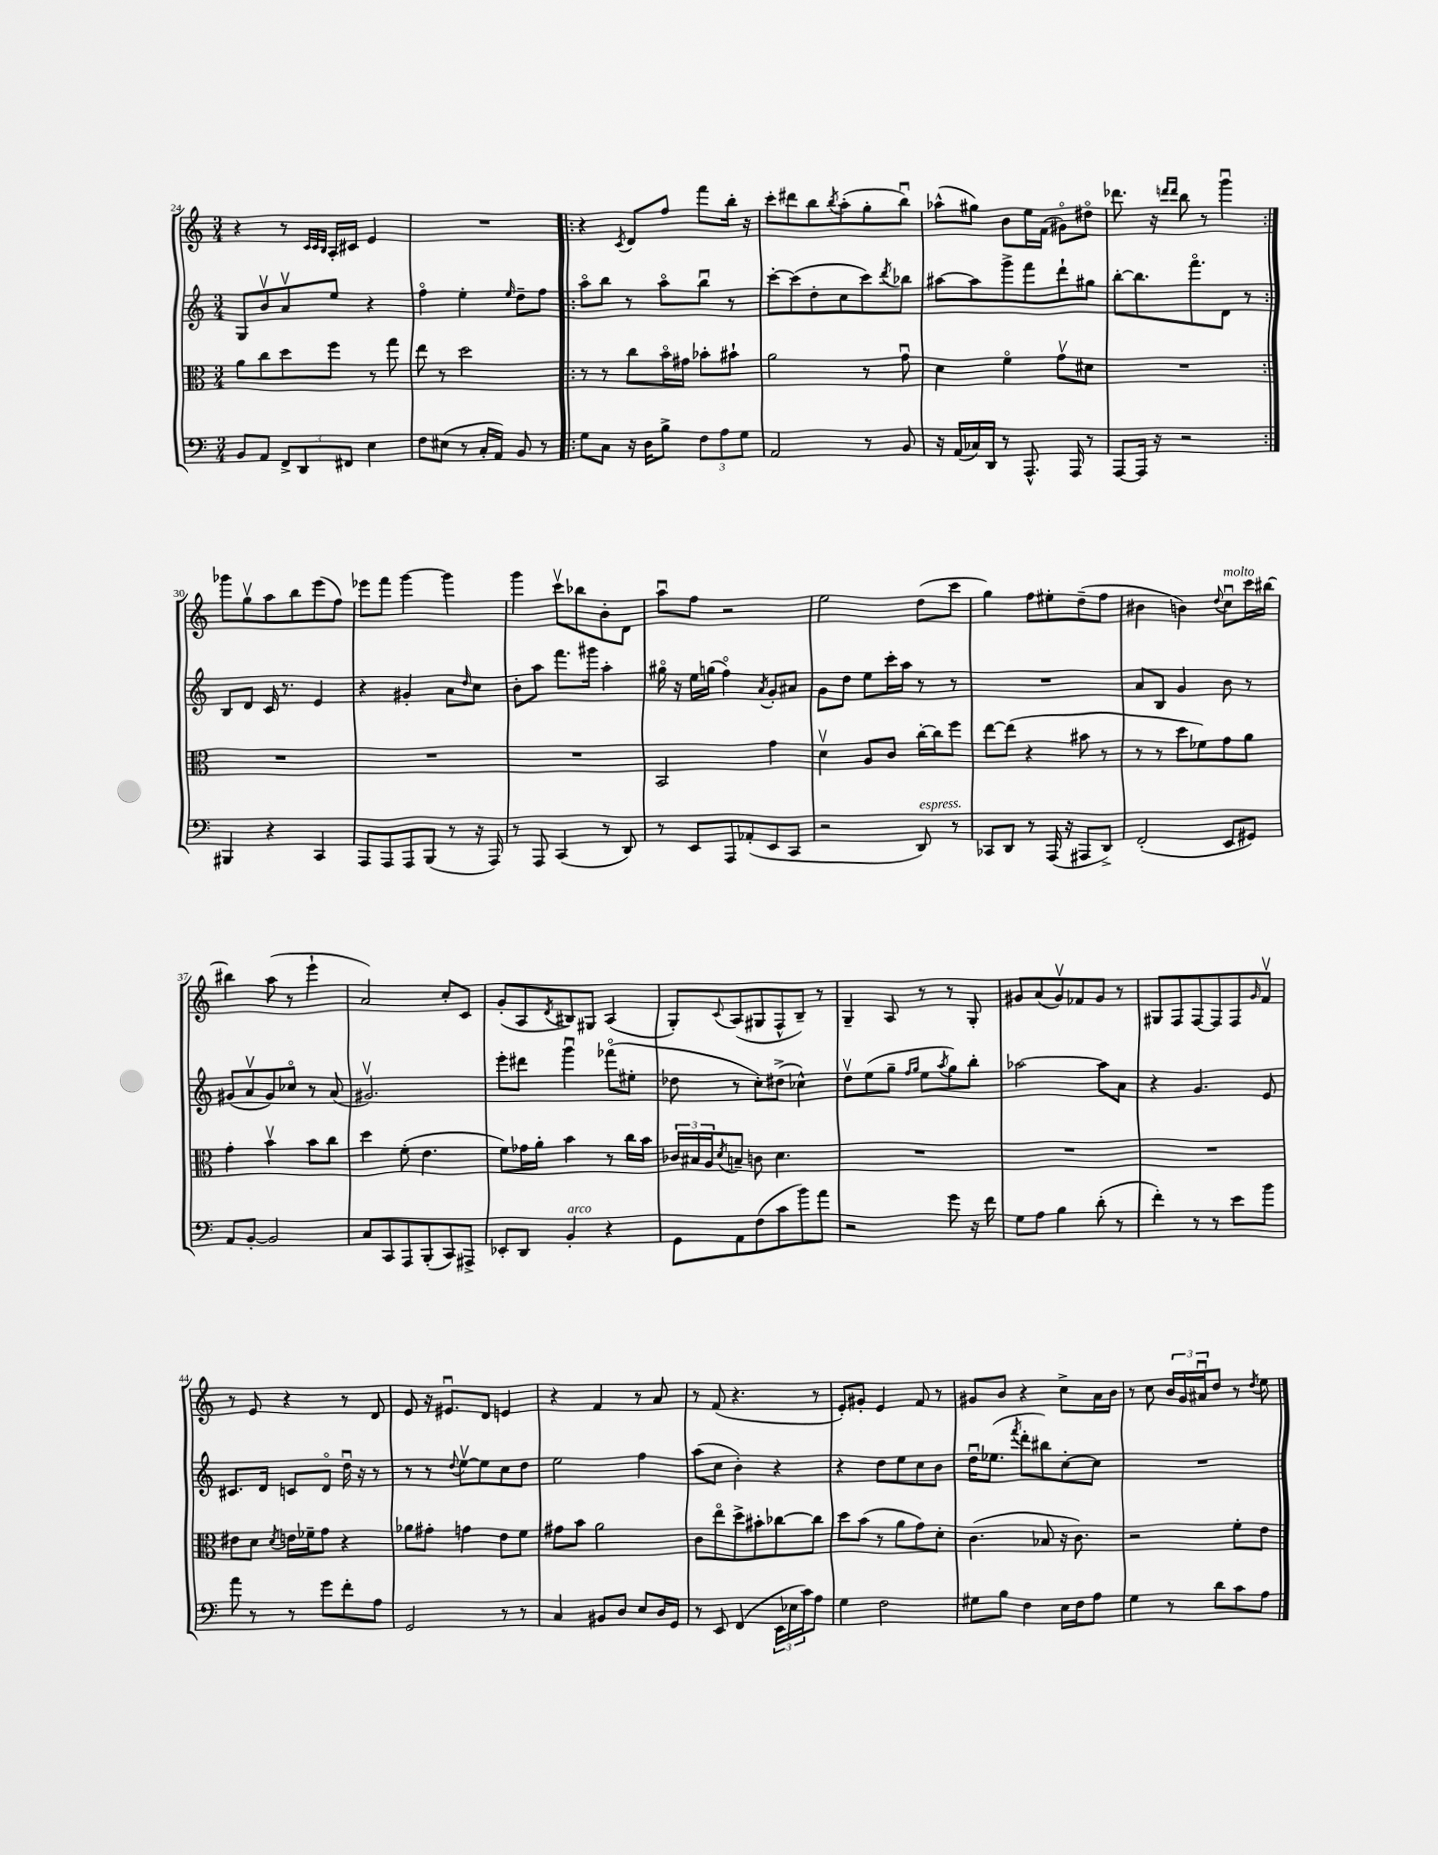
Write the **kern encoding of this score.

**kern	**kern	**kern	**kern
*staff4	*staff3	*staff2	*staff1
*clefF4	*clefC3	*clefG2	*clefG2
*k[]	*k[]	*k[]	*k[]
*M3/4	*M3/4	*M3/4	*M3/4
8BB	8a	8G	4r
8AA	8cc	8bv	.
12FF^	8dd	8av	8r
12DD	.	.	.
.	.	.	32qqc
.	.	.	32qqc
.	.	.	32qqB
.	8ff	8ee	16A'
12FF#	.	.	.
.	.	.	16c#
4E	8r	4r	4e
.	8gg	.	.
=	=	=	=
8F	8ee	4ffo	2.r
(8E#	8r	.	.
8r	2dd	4ee'	.
16C'	.	.	.
16AA)	.	.	.
.	.	16qqee	.
8BB	.	8dd~	.
8r	.	8ff	.
=!|:	=!|:	=!|:	=!|:
8G	8r	8aao	4r
8C	8r	8bb	.
.	.	.	8qc
16r	8cc	8r	8d
16D	.	.	.
8B^	16bo	8aao	8ff
.	16g#	.	.
12F	8b-'	8bbu	8fff
12A	.	.	.
.	8b#`	8r	16bb'
12G	.	.	.
.	.	.	16r
=	=	=	=
2AA	2a	[8ccc'	8ccc'
.	.	(8ccc]	8ddd#
.	.	8dd'	8bb
.	.	.	8qbb
.	.	8cc	(8aa'
8r	8r	8ccc)	8gg'
.	.	8qddd	.
8BB	8gu	8bb-	8bbu)
=	=	=	=
16r	4d	[8aa#	(8aa-^^
(16AA	.	.	.
16C-)	.	8aa#]	8gg#)
16DD	.	.	.
8r	4fo	8ggg^	8b
8.AAA^^	.	8fff	16ee
.	.	.	(16f
.	8gv	8ddd`	8g#o)
16AAA	.	.	.
8r	8d#	8gg#	8dd#o
=	=	=	=
[8AAA	2.r	[8bb'	8.ddd-
16AAA]	.	8.bb]	.
16r	.	.	16r
.	.	.	16qqddd
.	.	.	16qqddd
2r	.	.	8bb
.	.	8.fffo	.
.	.	.	8r
.	.	8d	4gggu
.	.	8r	.
=:|!	=:|!	=:|!	=:|!
4BBB#	2.r	8B	8ggg-
.	.	8d	8ggv
4r	.	16c	8aa
.	.	8.r	.
.	.	.	8bb
4CC	.	4e	(8eee
.	.	.	8ff)
=	=	=	=
8AAA	2.r	4r	8eee-
8AAA	.	.	8fff
8AAA	.	4g#'	[4ggg
(8BBB	.	.	.
8r	.	8a	4ggg]
.	.	16qqdd	.
16r	.	8cc	.
16AAA)	.	.	.
=	=	=	=
8r	2.r	8b'	4ggg
8AAA	.	8aa	.
(4CC	.	8.fff	8cccv
.	.	.	8bb-
.	.	16ggg#	.
8r	.	4aa'	8b'
8DD)	.	.	8d
=	=	=	=
8r	2BB	16gg#o	8aau
.	.	16r	.
8EE	.	16ee	8ff
.	.	(16gg	.
8AAA	.	4ffo)	2r
(8AA-'	.	.	.
.	.	8qa	.
8EE	4g	8g'	.
8CC	.	8a#	.
=	=	=	=
2r	4dv	8g	2ee
.	.	8dd	.
.	8A	8ee	.
.	8c	16ccc'	.
.	.	16aa	.
8DD)	[16cc'	8r	(8dd
.	16cc]	.	.
8r	8ff	8r	8ccc
=	=	=	=
8CC-	[8ee	2.r	4gg)
8DD	(8ee]	.	.
8r	4r	.	8ff
(16AAA	.	.	8ee#'
16r	.	.	.
8AAA#	8b#	.	(8dd~
8DD^)	8r	.	8ff
=	=	=	=
(2FF'	8r	8a	4b#
.	8r	8B	.
.	8dd	4g	4b)
.	8f-)	.	.
.	.	.	8qqdd
8EE	8g	8b	8ccu
8GG#)	8a	8r	16ccc
.	.	.	[16bb#
=	=	=	=
8AA	4g'	(8g#	4bb#]
[8BB'	.	8av	.
2BB]	4bv	8g#)	(8aa
.	.	8cc-o	8r
.	8b	8r	4eee`
.	8cc	(8a	.
=	=	=	=
8C	4dd	2.g#v)	2a)
8CC	.	.	.
8AAA	(8f'	.	.
(8BBB'	4.e	.	.
8CC)	.	.	8cc'
8AAA#^	.	.	8c
=	=	=	=
8EE-'	8f)	8eee'	(8g'
8DD	16g-	8ddd#	8A
.	16a'	.	.
.	.	.	8qd
4BB'	4b	4gggu	8B#)
.	.	.	8G#
4r	8r	(8fff-o	(4A
.	16cc	8ee#'	.
.	16b	.	.
=	=	=	=
8GG	24c-	8dd-	8G')
.	24B#	.	.
.	24A	.	.
.	8qd	.	8qqc
8AA	8B~	8r	(8A
(8F	8c	8cc')	8G#
8c	4.d	(8dd#^	8F^^
8b)	.	4cc-^^)	8B~)
8a	.	.	8r
=	=	=	=
2r	2.r	8ddv	4G~
.	.	(8ee	.
.	.	8gg~	8A
.	.	16qqff	.
.	.	16qqgg	.
.	.	8ee	8r
.	.	8qaa	.
8g	.	8gg)	8r
16r	.	8bb'	8G'
16f	.	.	.
=	=	=	=
8G	2.r	[2aa-	8g#
8A	.	.	(8a
4B	.	.	8g#v)
.	.	.	8f-
(8d'	.	8aa-]	8g#
8r	.	8a	8r
=	=	=	=
4f')	2.r	4r	8G#
.	.	.	8F
8r	.	4.g	[8F
8r	.	.	8F]
8e	.	.	8F
.	.	.	16qqg
8b	.	8e	8fv
=	=	=	=
8a	8e#	8.c#	8r
8r	8d	.	8e
.	.	16d	.
.	8qd	.	.
8r	16e	8c	4r
.	16f-~	.	.
8g	8g	8do	.
8f'	4r	16ddu	8r
.	.	16r	.
8A	.	8r	8d
=	=	=	=
2GG	8a-	8r	8e
.	8g#'	8r	16r
.	.	.	8.e#u
.	.	8qqdd	.
.	4g	[8eev	.
.	.	8ee]	8d
8r	8e	8cc	4e
8r	8f	8dd	.
=	=	=	=
4C	8g#	2ee	4r
.	8b	.	.
8BB#	2a	.	4f
8D	.	.	.
8E	.	4ff	8r
16D	.	.	8a
16GG	.	.	.
=	=	=	=
8r	8c	(8aa	8r
8EE	8eeo	8cc	(8f
(4FF	8dd^	4b')	4.r
.	8b#'	.	.
24EE	[8cc-	4r	.
24E-	.	.	.
24c)	.	.	.
8A	8cc-]	.	8r
=	=	=	=
4G	8dd	4r	8e')
.	(8b	.	8g#'
2F	8r	8dd	4e
.	8a	8ee	.
.	8g)	8cc	8f
.	8d'	8b	8r
=	=	=	=
8G#	(4.c	16ddu	8g#
.	.	(8.ee-	.
8B	.	.	8b
.	.	8qfff	.
4F	.	8ddd'	4r
.	8B-	8bb#)	.
16E	16r	[8cc'	8cc^
16F	8.c)	.	.
8A	.	8cc]	16a
.	.	.	16b
=	=	=	=
4G	2r	2.r	8r
.	.	.	8cc
8r	.	.	24b
.	.	.	24g
.	.	.	24a#u
8d	.	.	8dd
8c	8f'	.	8r
.	.	.	8qdd
8A	8e	.	8ee
==	==	==	==
*-	*-	*-	*-
